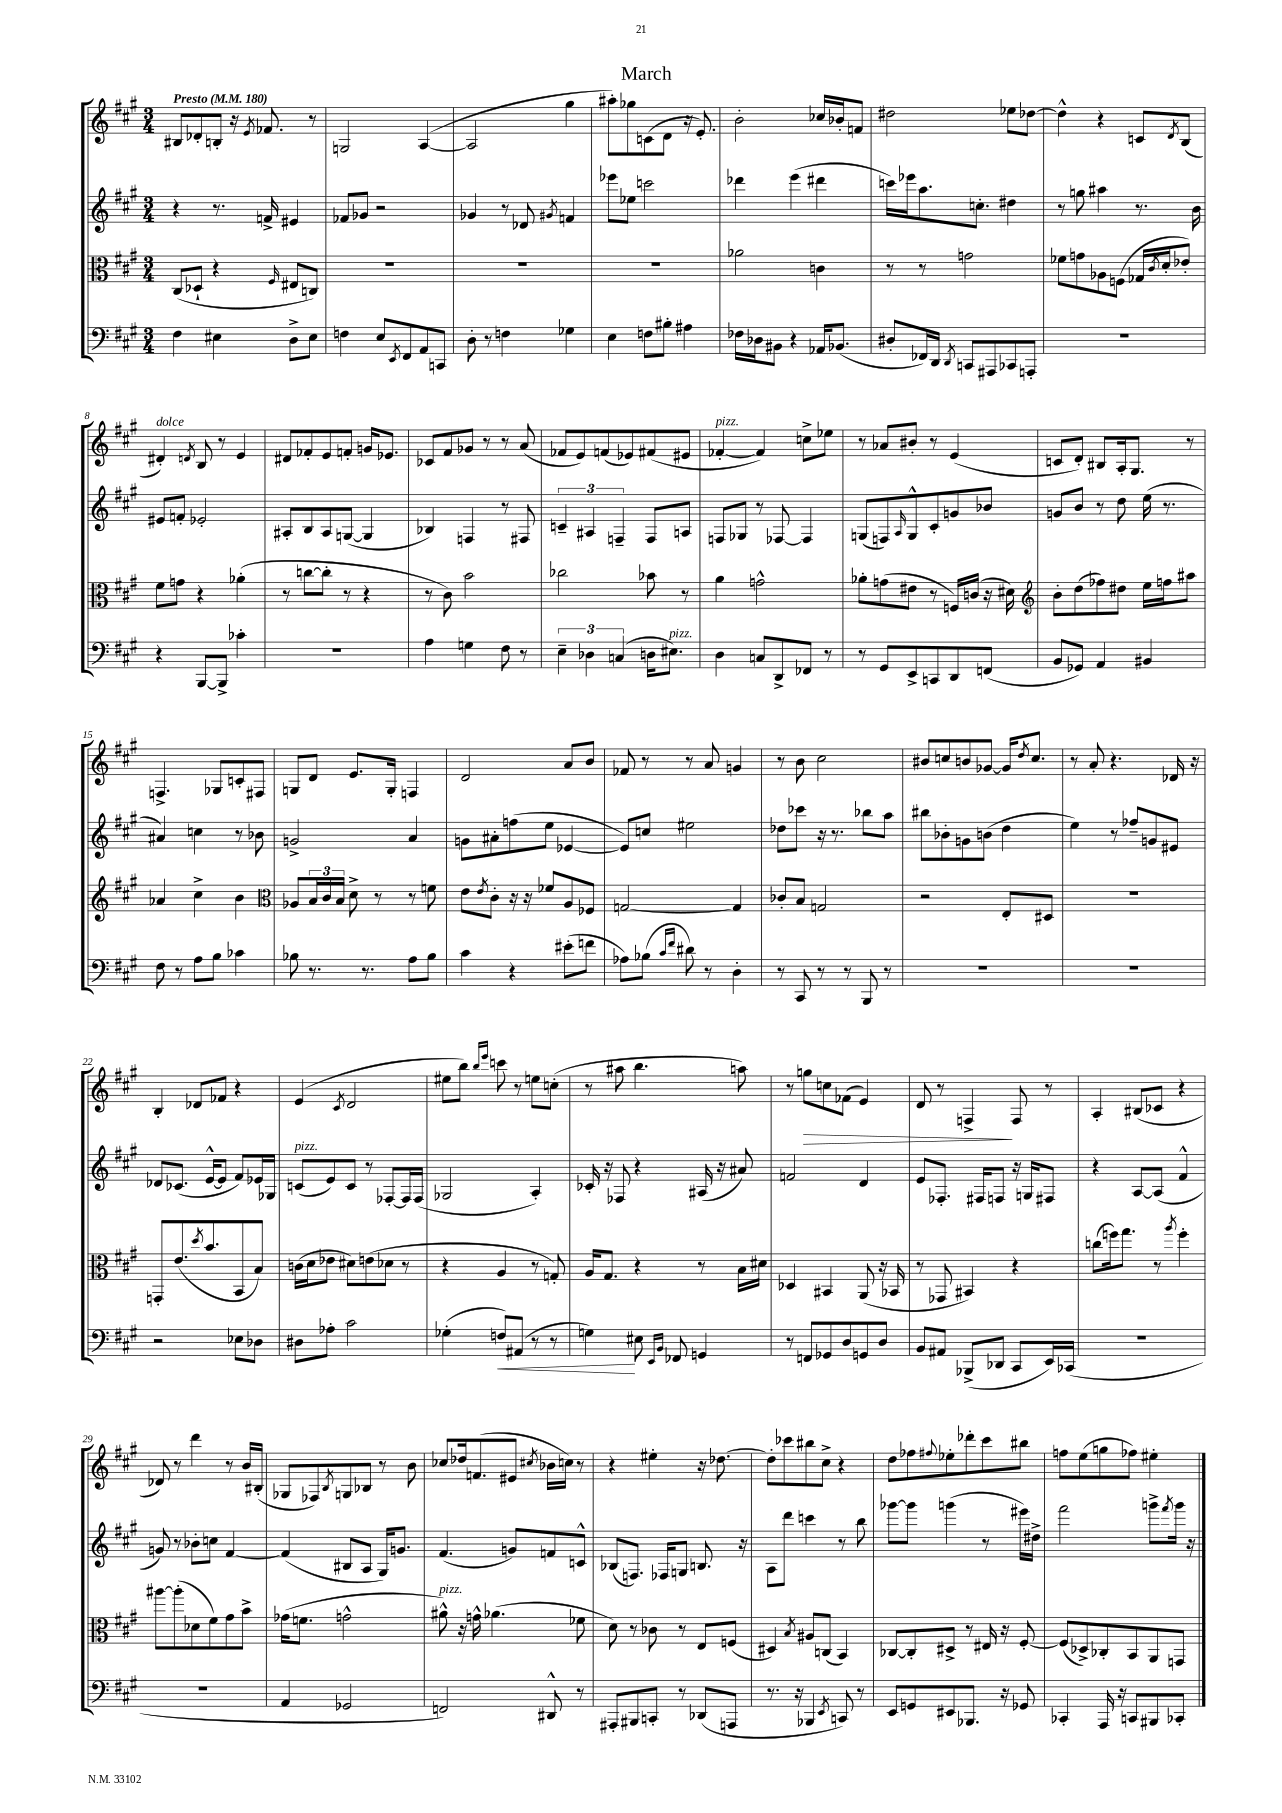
\header { title = "March" }
<<
\new StaffGroup <<
\new Staff = "s0" {
    \clef treble \key a \major \numericTimeSignature \time 3/4 \tempo "Presto" 4 = 180
    bis8 des'8-. b8-. r16 \acciaccatura { e'8 } fes'8. r8 |
    g2 a4~( |
    a2 gis''4 |
    ais''8-.) ges''8 c'8( d'8 r16 e'8.-.) |
    b'2-. ces''16 bes'16-. f'8 |
    dis''2 ees''8 des''8~ |
    des''4-^ r4 c'8 \acciaccatura { d'8 } b8( |
    dis'4-.^\markup { \italic "dolce" }) \acciaccatura { d'8 } b8 r8 e'4 |
    dis'8 fes'8-. e'8 f'8-. g'16 ees'8. |
    ces'8 fis'8 ges'8 r8 r8 a'8( |
    fes'8 e'8) f'8( ees'8) fis'8( eis'8 |
    fes'4~-.^\markup { \italic "pizz." } fes'4) c''8-> ees''8 |
    r8 aes'8 bis'8-. r8 e'4( |
    c'8 d'8-.) bis8 a16-. gis8. r8 |
    f4.-> ges8 c'8-. fis8 |
    g8 d'8 e'8. g16-. f4 |
    d'2 a'8 b'8 |
    fes'8 r8 r8 a'8 g'4 |
    r8 b'8 cis''2 |
    bis'8 c''8 b'8 ges'8~ ges'16 \acciaccatura { d''8 } c''8. |
    r8 a'8-. r4. des'16 r16 |
    b4-. des'8 fes'8 r4 |
    e'4( \acciaccatura { cis'8 } d'2 |
    eis''8 b''8) \grace { b''16 e'''16 } c'''8 r8 e''8 c''8-.( |
    r8 ais''8 b''4. a''8) |
    r8 g''8\> c''8 fes'8( e'4) |
    d'8 r8 f4->\! f8 r8 |
    a4-. bis8( ces'8 r4 |
    des'8) r8 d'''4 r8 b'16 bis16-.( |
    ges8 fes8) \acciaccatura { b8 } g8 bes8 r8 b'8 |
    ces''8 des''16 f'8.( eis'8 \acciaccatura { cis''8 } bes'16 c''16) r8 |
    r4 eis''4-. r16 des''8.~ |
    des''8-. ces'''8 bis''8 cis''8-> r4 |
    d''8 fes''8 \appoggiatura { fis''8 } ees''8-. des'''8-. cis'''8 bis''8 |
    f''8 e''8( g''8 fes''8) eis''4-. \bar "|." |
}
\new Staff = "s1" {
    \clef treble \key a \major \numericTimeSignature \time 3/4
    r4 r8. f'16-> eis'4 |
    fes'8 ges'8 r2 |
    ges'4 r8 des'8 \acciaccatura { gis'8 } f'4 |
    ees'''8 ees''8 c'''2 |
    des'''4 e'''4( dis'''4 |
    c'''16) ees'''16 a''8. c''8.-. dis''4 |
    r8 g''8 ais''4 r8. b'16 |
    eis'8 f'8-. ees'2-. |
    ais8-. b8 ais8 g8~( g4 |
    bes4) f4 r8 fis8 |
    \tuplet 3/2 { c'4-- ais4 f4-- } f8 a8 |
    f8 ges8 r8 fes8~ fes4 |
    g8( f8) \grace { a16 } g8-^ cis'8-. g'8 bes'8 |
    g'8 b'8 r8 d''8 e''16( r8. |
    ais'4) c''4 r8 bes'8 |
    g'2-> a'4 |
    g'8 ais'8-. f''8( e''8 ees'4~ |
    ees'8) c''8 eis''2 |
    des''8 ces'''8 r16 r8. bes''8 a''8 |
    bis''8 bes'8-. g'8 b'8( d''4 |
    e''4) r8 fes''8-- g'8 eis'8 |
    des'8 ces'8.( e'16~-^ e'8 fis'8) ees'16 ges16 |
    c'8^\markup { \italic "pizz." }( e'8) c'8 r8 fes8~-. fes16 fes16( |
    ges2 a4-.) |
    ces'16-. r16 fes8 r4 ais16( r16 ais'8) |
    f'2 d'4 |
    e'8 fes8.-. fis16 f8 r16 g16 fis8 |
    r4 a8~ a8( fis'4-^ |
    g'8) r8 bes'8-. c''8 fis'4~ |
    fis'4( bis8 a8 gis16) g'8. |
    fis'4.( g'8) f'8 c'8-^ |
    bes8( f8.) fes16 g8 b8. r16 |
    a8 d'''8 c'''4 r8 b''8 |
    ges'''8~ ges'''8 g'''4( r8 eis'''16) dis''16-> |
    fis'''2 g'''8-> \acciaccatura { fis'''8 } g'''16 r16 \bar "|." |
}
\new Staff = "s2" {
    \clef alto \key a \major \numericTimeSignature \time 3/4
    cis8( des8-! r4 \grace { fis16 } eis8 c8) |
    R2. |
    R2. |
    R2. |
    aes'2 c'4 |
    r8 r8 g'2 |
    fes'8 g'8 aes8 f8( ges16 \acciaccatura { cis'8 } d'16-. ees'8-.) |
    fis'8 g'8 r4 aes'4-.( |
    r8 c''8~ c''8-. r8 r4 |
    r8 cis'8) b'2 |
    ces''2 bes'8 r8 |
    a'4 g'2-^ |
    aes'8-. g'8( eis'8 r8 f16) c'16( r16 dis'16) |
    \clef treble b'8-. d''8( fes''8) dis''8 e''16 f''16 ais''8 |
    aes'4 cis''4-> b'4 |
    \clef alto aes8 \tuplet 3/2 { b16 cis'16 b16 } d'8-> r8 r8 f'8 |
    e'8 \acciaccatura { e'8 } cis'8-. r16 r16 fes'8 a8 fes8 |
    g2~ g4 |
    ces'8-. b8 g2 |
    r2 e8-. dis8 |
    R2. |
    g,8-. e'8.( \acciaccatura { d''8 } b'8. b,8 b8) |
    c'16( d'16 ees'8 dis'8) e'8( des'8 r8 |
    r4 a4 r8 g8-.) |
    a16 gis8. r4 r8 b16 dis'16 |
    des4 bis,4 a,8( r16 bes,16 |
    r8 ges,8 bis,4) r4 |
    c''8( f''16) gis''8. r8 \acciaccatura { a''8 } f''4-. |
    ais''8~ ais''8-.( des'8 fis'8) gis'8 b'8-> |
    ges'16( f'8. g'2-^ |
    ais'8-^^\markup { \italic "pizz." }) r16 g'16-^ aes'4.( fes'8 |
    d'8) r8 ces'8 r8 e8 f8( |
    dis4) \acciaccatura { b8 } ais8 c8( b,4) |
    ces8~ ces8-. dis8-> r8 eis16 r16 fis8~-. |
    fis8( des8->) ces8-. b,8 a,8 g,8 \bar "|." |
}
\new Staff = "s3" {
    \clef bass \key a \major \numericTimeSignature \time 3/4
    fis4 eis4 d8-> eis8 |
    f4 e8 \acciaccatura { e,8 } fis,8 a,8 c,8 |
    d8-. r8 f4 ges4 |
    e4 f8 bis8-. ais4 |
    fes16 des16 bis,8 r4 aes,16 bes,8.( |
    dis8-. fes,16) d,16 \acciaccatura { d,8 } c,8 ais,,8 ces,8 a,,8-. |
    R2. |
    r4 b,,8~ b,,8-> ces'4-. |
    R2. |
    a4 g4 fis8 r8 |
    \tuplet 3/2 { e4-- des4 c4( } d16 eis8.^\markup { \italic "pizz." }) |
    d4 c8 d,8-> fes,8 r8 |
    r8 gis,8 e,8-> c,8 d,8 f,8( |
    b,8 ges,8) a,4 bis,4 |
    fis8 r8 a8 b8 ces'4 |
    bes8 r8. r8. a8 bes8 |
    cis'4 r4 eis'8-.( f'8 |
    aes8) bes8( \grace { cis'16 fis'16 } dis'8) r8 d4-. |
    r8 cis,8 r8 r8 b,,8 r8 |
    R2. |
    R2. |
    r2 ees8 des8 |
    dis8 aes8-. cis'2 |
    ges4-.( f8\<) ais,8( r8 r8 |
    g4\!) eis8 \grace { e,16 b,16 } fes,8 g,4 |
    r8 f,8 ges,8 d8 g,8 d8 |
    b,8 ais,8 bes,,8->( des,8 cis,8 e,16) ces,16( |
    R2. |
    R2. |
    a,4 ges,2 |
    f,2) dis,8-^ r8 |
    ais,,8-. bis,,8 c,8-. r8 des,8( a,,8 |
    r8. r16 bes,,4 \acciaccatura { e,8 } c,8) r8 |
    e,8 g,8 eis,8 bes,,8. r16 ges,8 |
    ces,4-. a,,16 r16 c,8 bis,,8 ces,8-. \bar "|." |
}
>>
>>
